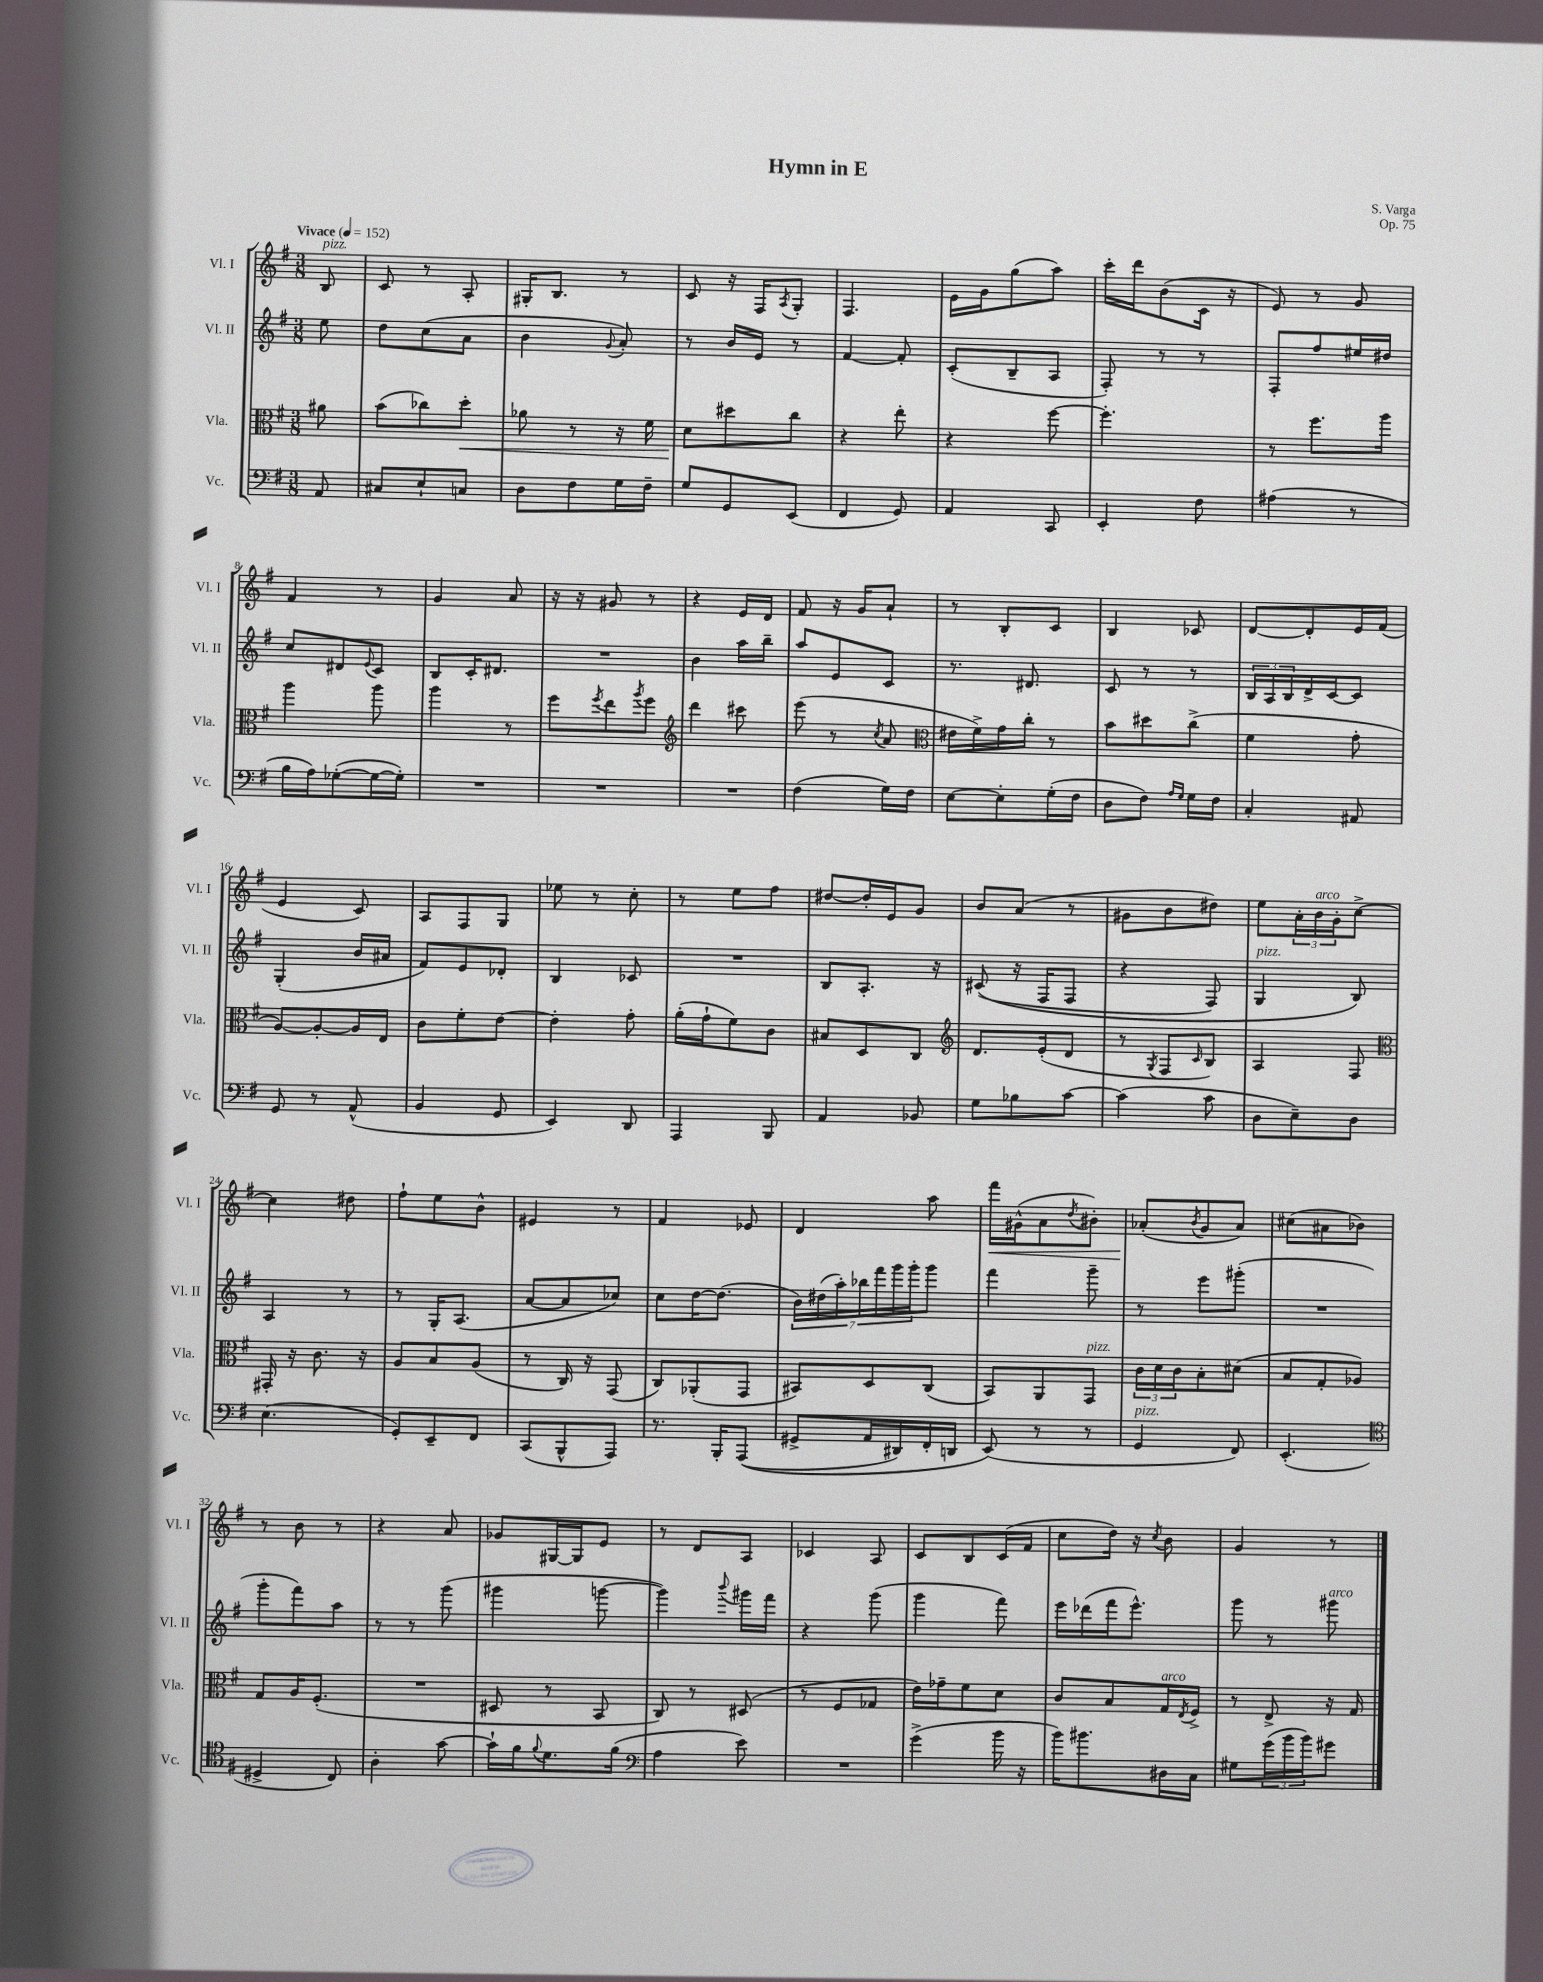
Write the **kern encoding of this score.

**kern	**kern	**kern	**kern
*staff4	*staff3	*staff2	*staff1
*clefF4	*clefC3	*clefG2	*clefG2
*k[f#]	*k[f#]	*k[f#]	*k[f#]
*M3/8	*M3/8	*M3/8	*M3/8
*MM152	*MM152	*MM152	*MM152
8AA	8a#	8ee	8B
=	=	=	=
8C#	(8b	8dd	8c
8E`	8cc-)	(8cc	8r
8C	8dd'	8a	8A'
=	=	=	=
8D	8a-	4b	16G#'
.	.	.	8.B
8F#	8r	.	.
.	.	8qqg	.
16G	16r	8a')	8r
16F#~	16f#	.	.
=	=	=	=
8G	8d	8r	8c
8GG	8dd#	16b	16r
.	.	16e	16F#
.	.	.	8qA
(8EE	8cc	8r	8G'
=	=	=	=
4FF#	4r	[4f#	4.F#
8GG)	8ee'	8f#']	.
=	=	=	=
4AA	4r	(8c'	16e
.	.	.	16g
.	.	8B~	(8gg
8CC	[8ff#	8A	8aa)
=	=	=	=
4EE'	4.ff#']	8F#')	16ccc'
.	.	.	16ddd
.	.	8r	(8b
8F#	.	8r	16c
.	.	.	16r
=	=	=	=
(4A#	8r	8F#'	8e)
.	8.ff#	8ff#	8r
8r	.	16ee#	8g
.	16aa	16dd#	.
=	=	=	=
16B	4aa	8cc	4f#
16A)	.	.	.
([8G-'	.	8d#	.
.	.	8qqe	.
16G-_	8aa	8c	8r
16G-'])	.	.	.
=	=	=	=
4.r	4aa	8B	4g
.	.	16c'	.
.	.	8.d#	.
.	8r	.	8a
=	=	=	=
4.r	8ff#	4.r	16r
.	.	.	16r
.	8qff#	.	.
.	8ee	.	8g#
.	8qaa	.	.
.	8ff#	.	8r
=	=	=	=
*	*clefG2	*	*
4.r	4ddd	4b	4r
.	8ccc#	16aa	16e
.	.	16bb~	16d
=	=	=	=
(4F#	(8eee	8aa	8f#
.	8r	8e	16r
.	.	.	16g
.	8qcc	.	.
16G)	8a	8c	8a`
16F#	.	.	.
=	=	=	=
*	*clefC3	*	*
[8E	16e#	8.r	8r
.	16f#^)	.	.
8E']	16g	.	8B'
.	16cc'	8.d#	.
(16G'	8r	.	8c
16F#	.	.	.
=	=	=	=
8D	8b	8c	4B
8F#)	8dd#	8r	.
16qqA	.	.	.
16qqG	.	.	.
16G	(8cc^	8r	8c-
16F#	.	.	.
=	=	=	=
4C'	4f#	24B	[8d
.	.	24A	.
.	.	24B	.
.	.	16d^	8d']
.	.	[16c	.
8AA#	8g'	8c]	16e
.	.	.	(16f#
=	=	=	=
8GG	[8A)	(4G'	4e
8r	8A'_	.	.
(8AA^^	16A]	16b	8c)
.	16E	16a#	.
=	=	=	=
4BB	8c	8f#)	8A
.	8f#'	8e	8F#
8GG	[8e	8d-'	8G
=	=	=	=
4EE)	4e']	4B	8ee-
.	.	.	8r
8DD	8g'	8c-	8cc'
=	=	=	=
4AAA	(16a'	4.r	8r
.	16g`	.	.
.	8f#)	.	8ee
8BBB	8c	.	8ff#
=	=	=	=
4AA	8B#	8B	[8dd#
.	8D	8.A'	16dd#']
.	.	.	16e
8BB-	8C	.	8g
.	.	16r	.
=	=	=	=
*	*clefG2	*	*
8G	8.d	&((8c#	8b
8B-	.	16r	(8a
.	(16e'	16F#	.
[8c	8d	8F#	8r
=	=	=	=
(4c]	8r	4r	8g#
.	8qG	.	.
.	8F#	.	8b
.	16qqc	.	.
8c	8B)	8F#)	8dd#)
=	=	=	=
8D	4A	4G	8ee
8E~)	.	.	24a'
.	.	.	24b
.	.	.	24g'
8D	8F#	8B&)	[8cc^
=	=	=	=
*	*clefC3	*	*
(4.E	16GG#'	4A	4cc]
.	16r	.	.
.	8.c	.	.
.	.	8r	8dd#
.	16r	.	.
=	=	=	=
8GG')	8A	8r	8ff#`
8EE~	8B	16G'	8ee
.	.	(8.A	.
8FF#	(8A	.	8b^^
=	=	=	=
(8CC	8r	[8a	4e#
8BBB^^	16C)	8a]	.
.	16r	.	.
8AAA)	(8GG	8cc-)	8r
=	=	=	=
8.r	8C)	8cc	4f#
.	(8AA-'	[16dd	.
16BBB'	.	(8.dd]	.
&((8AAA	8GG	.	8e-
=	=	=	=
8GG#^	8BB#)	28b)	4d
.	.	(28dd#	.
.	.	28aa')	.
.	.	28bb-	.
16AA	8D	.	.
.	.	28fff#	.
.	.	28ggg	.
16DD#)	.	.	.
.	.	28ggg'	.
16FF#'	(8C	8ggg	8aa
16DD	.	.	.
=	=	=	=
(8EE&)	8BB)	4fff#	16fff#
.	.	.	(16g#^^
8r	8AA	.	8a
.	.	.	8qdd
8r	8GG	8ggg~	8b#')
=	=	=	=
4GG	24c	8r	(8a-'
.	24d	.	.
.	24c	.	.
.	.	.	8qb
.	8B'	8eee	8g
8FF#)	(8d#	(8ggg#'	8a-)
=	=	=	=
(4.EE'	8B	4.r	(8cc#
.	8G'	.	8a#
.	8A-)	.	8b-)
=	=	=	=
*clefC4	*	*	*
4D#^	8G	8ggg'	8r
.	16A	8fff#)	8b
.	(8.F#'	.	.
8C)	.	8aa	8r
=	=	=	=
4A'	4.r	8r	4r
.	.	8r	.
[8g	.	(8ggg	8a
=	=	=	=
16g`]	8D#	4ggg#	8g-
16f#	.	.	.
8qqf#	.	.	.
8.d	8r	.	[16G#
.	.	.	16G#]
.	8BB	[8ggg	8e
(16f#	.	.	.
=	=	=	=
*clefF4	*	*	*
4A	8C)	4ggg])	8r
.	8r	.	8d
.	.	8qqbbb	.
8e)	(8D#	16ggg#	8A
.	.	16fff#	.
=	=	=	=
4.r	8r	4r	4c-
.	8F#	.	.
.	8G-	(8ggg	8A
=	=	=	=
(4g^	16e)	4ggg	8c
.	16g-~	.	.
.	8f#	.	8B
16b	8d	8fff#)	(16c
16r	.	.	16f#
=	=	=	=
16b)	8c	16eee	8cc
8.b#	.	(16ddd-	.
.	8B	16fff#	16dd)
.	.	8.eee^^)	16r
.	.	.	8qcc
16D#	16G	.	8b
.	8qE	.	.
16C	16F#^	.	.
=	=	=	=
8G#	8r	8ggg	4g
(24g	8E^	8r	.
24b	.	.	.
24b)	.	.	.
8g#	16r	8ggg#	8r
.	16G	.	.
==	==	==	==
*-	*-	*-	*-
